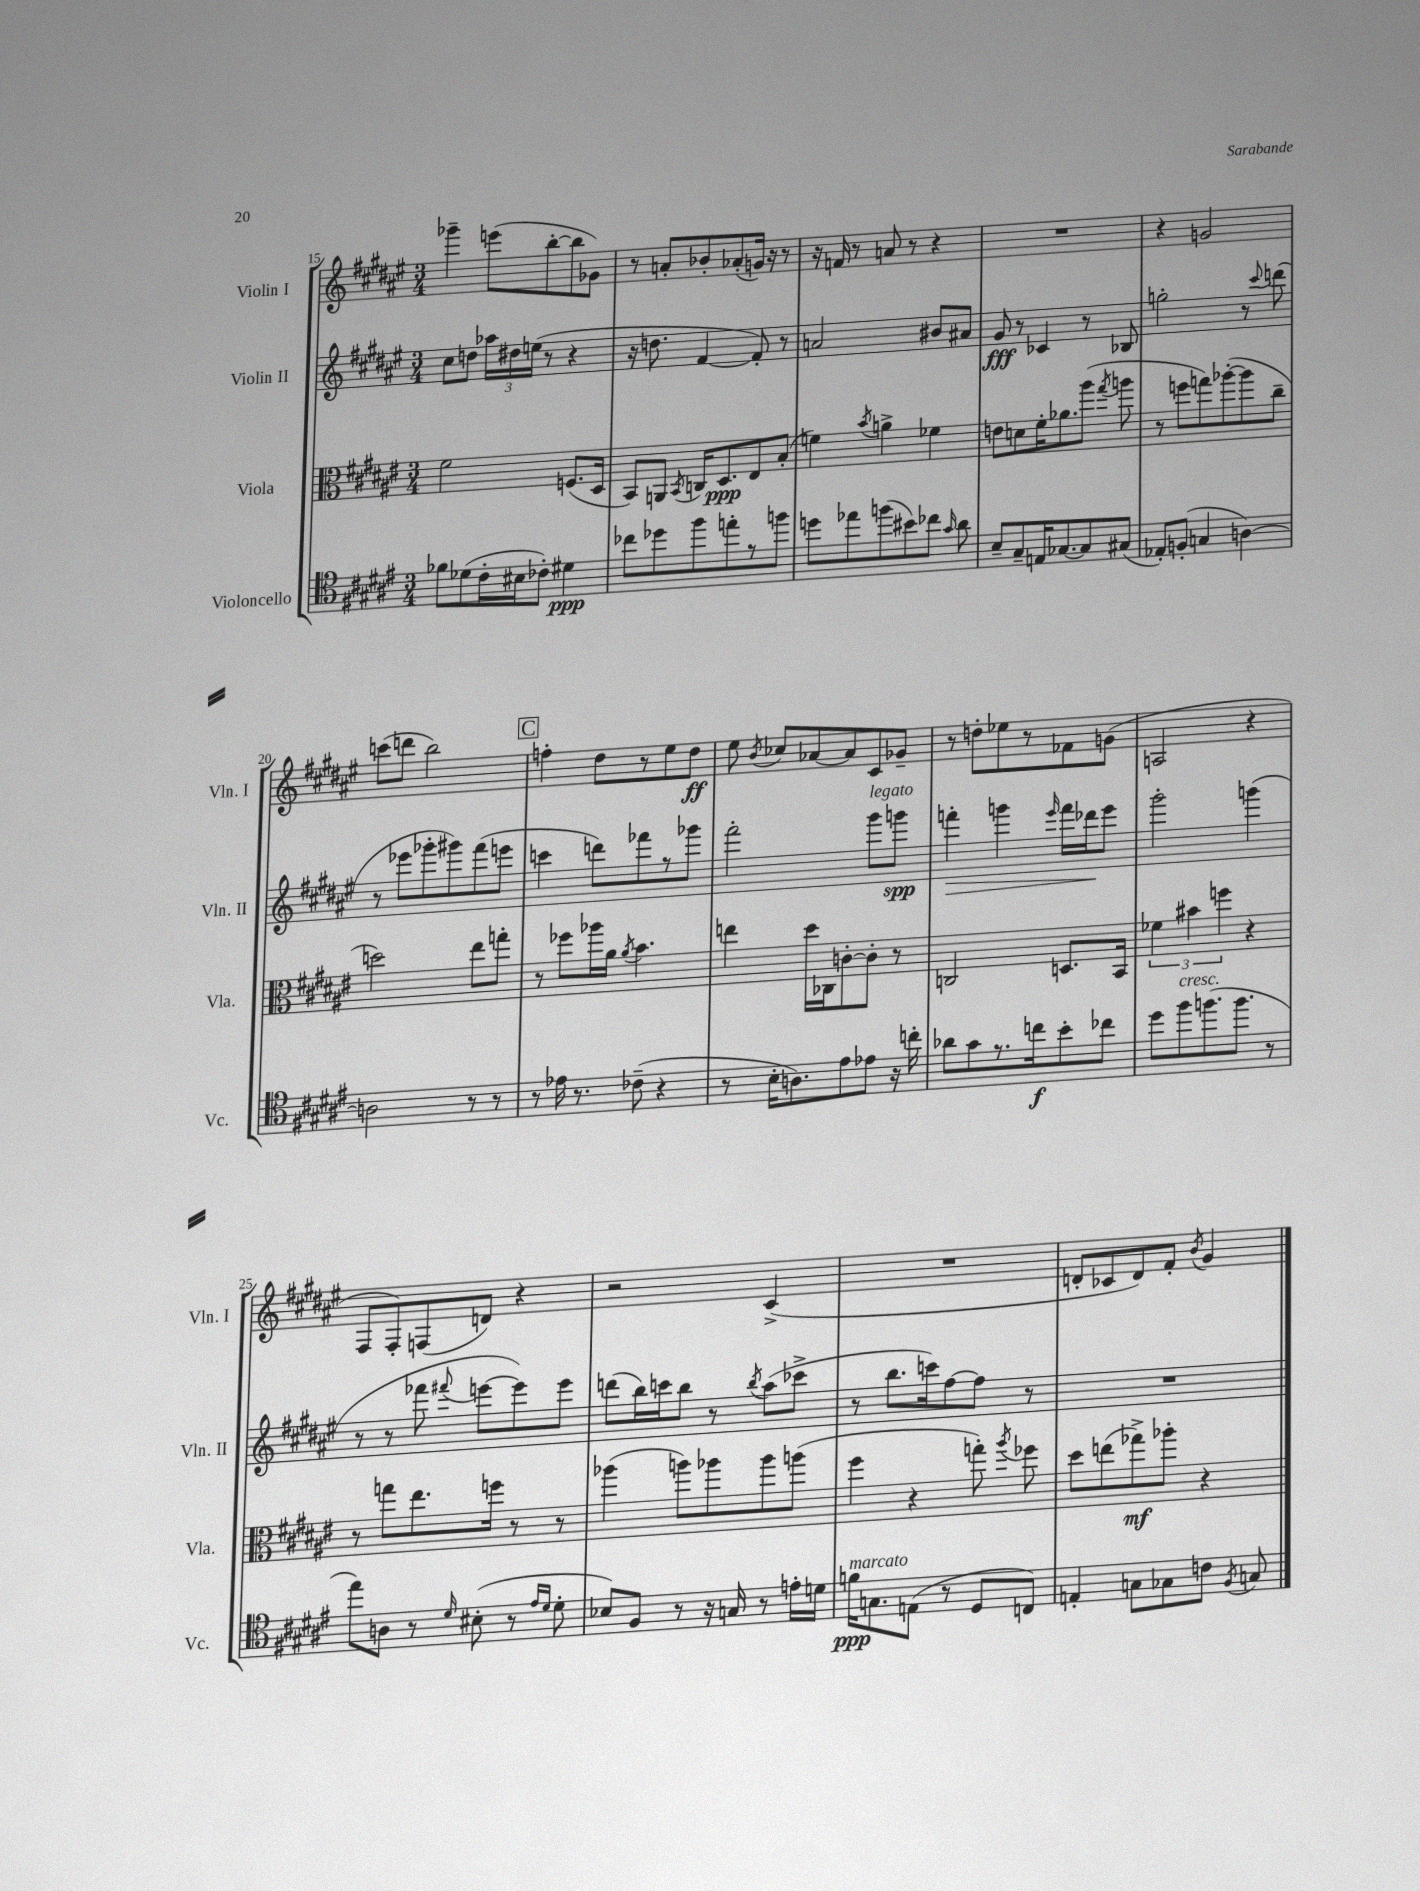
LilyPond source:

<<
\new StaffGroup <<
\new Staff = "s0" \with { instrumentName = "Violin I" shortInstrumentName = "Vln. I" } {
    \clef treble \key fis \major \numericTimeSignature \time 3/4
    \autoBeamOff ges'''4-- e'''8[( b''8~-. b''8 ges'8]) |
    r8 a'8[-. bes'8-. aes'8-.( g'16]) r16 r8 |
    r16 f'16 r8 a'8 r8 r4 |
    R2. |
    r4 g'2 |
    c'''8[( d'''8] b''2) |
    \mark \markup { \box "C" } f''4-. dis''8[ r8 eis''8 dis''8]\ff |
    eis''8 \acciaccatura { b'8 } ces''8[ aes'8~ aes'8 cis'8 ges'8]-- |
    r8 d''8[-. ees''8 r8 fes'8 g'8]( |
    a2 r4 |
    fis8[ fis8-.) f8( d'8]) r4 |
    r2 cis'4->( |
    R2. |
    d'8[-. ces'8 d'8) fis'8]-. \acciaccatura { b'8 } gis'4 \bar "|." |
}
\new Staff = "s1" \with { instrumentName = "Violin II" shortInstrumentName = "Vln. II" } {
    \clef treble \key fis \major \numericTimeSignature \time 3/4
    \autoBeamOff cis''8[ d''8] \tuplet 3/2 { aes''16[ dis''16 e''16]( } r8 r4 |
    r16 d''8. fis'4~ fis'8-.) r8 |
    a'2 bis'8[ ais'8] |
    gis'8\fff r8 ces'4 r8 bes8 |
    g''2-. r8 \appoggiatura { cis'''8 } d'''8( |
    r8 ees'''8[ ges'''8-. gis'''8) fis'''8( e'''8] |
    \mark \markup { \box "C" } c'''4 d'''8[) fes'''8 r8 ges'''8] |
    fis'''2-. gis'''8[^\markup { \italic "legato" } g'''8]\spp |
    f'''4-.\> g'''4 \grace { eis'''16 } f'''16[ des'''16\! eis'''8] |
    gis'''2-. g'''4( |
    r8 r8 fes'''8 \appoggiatura { fis'''8 } e'''8[~ e'''8) e'''8] |
    d'''8[( b''16) c'''16 b''8] r8 \acciaccatura { b''8 } ais''8[( ces'''8]-> |
    r8 b''8.[ c'''16) fis''8~ fis''8] r8 |
    R2. \bar "|." |
}
\new Staff = "s2" \with { instrumentName = "Viola" shortInstrumentName = "Vla." } {
    \clef alto \key fis \major \numericTimeSignature \time 3/4
    \autoBeamOff fis'2 f8.[( dis16] |
    b,8[) a,8] \acciaccatura { b,8 } c16[ dis8.\ppp eis8 b8]-.( |
    f'4) \acciaccatura { b'8 } a'4-> fes'4 |
    e'8[ d'8 fis'16-. aes'8. ais''8]( \acciaccatura { gis''8 } a''8 |
    r8 f''8[ g''8) aes''8~-.( aes''8 cis''8]-- |
    d''2) eis''8[ g''8]-. |
    \mark \markup { \box "C" } r8 fes''8[ aes''16 ais'16] \acciaccatura { ais'8 } b'4. |
    e''4 dis''16[ ces16 c'8~-. c'8]-. r8 |
    c2 d8.[ b,16] |
    \tuplet 3/2 { fes'4 bis'4 f''4 } r4 |
    r8 g''8[ eis''8. f''16] r8 r8 |
    aes''4( a''8[) aes''8 aes''8 a''8]( |
    fis''4 r4 g''8-.) \acciaccatura { ais''8 } fes''8 |
    dis''8[ e''8( ges''8->\mf) aes''8]-. r4 \bar "|." |
}
\new Staff = "s3" \with { instrumentName = "Violoncello" shortInstrumentName = "Vc." } {
    \clef tenor \key fis \major \numericTimeSignature \time 3/4
    \autoBeamOff fes'8[ des'8( cis'16-. bis16 ces'8]-.) dis'4\ppp |
    ces''8[ des''8 fis''8 e''8-. r8 f''8] |
    d''8[ ees''8 f''8( bis'8) ces''8] \grace { gis'16 } ais'8 |
    b8[-- gis8-- e16 ges8.~ ges8 gis8]( |
    ees8[-.) f8]-.( g4 a4~) |
    a2 r8 r8 |
    \mark \markup { \box "C" } r8 ees'16 r8. ces'8--( r4 |
    r8 b16[-. a8.) eis'8 ees'8] r16 c''16-. |
    aes'8[ gis'8 r8. c''16\f b'8-. ces''8] |
    dis''8[ fis''8^\markup { \italic "cresc." } f''8.( f''8.] r8 |
    eis''8[) a8] r8 \grace { dis'16 } bis8-.( r8 \grace { eis'16[ dis'16] } dis'8-. |
    bes8[) fis8] r8 r16 g16 r8 e'16[-. d'16] |
    f'16[\ppp^\markup { \italic "marcato" } g8. e8]( r8 dis8[ c8]) |
    e4-. g8[ ges8 c'8] \acciaccatura { fis8 } g8 \bar "|." |
}
>>
>>
\layout { \context { \Score currentBarNumber = #15 } }
